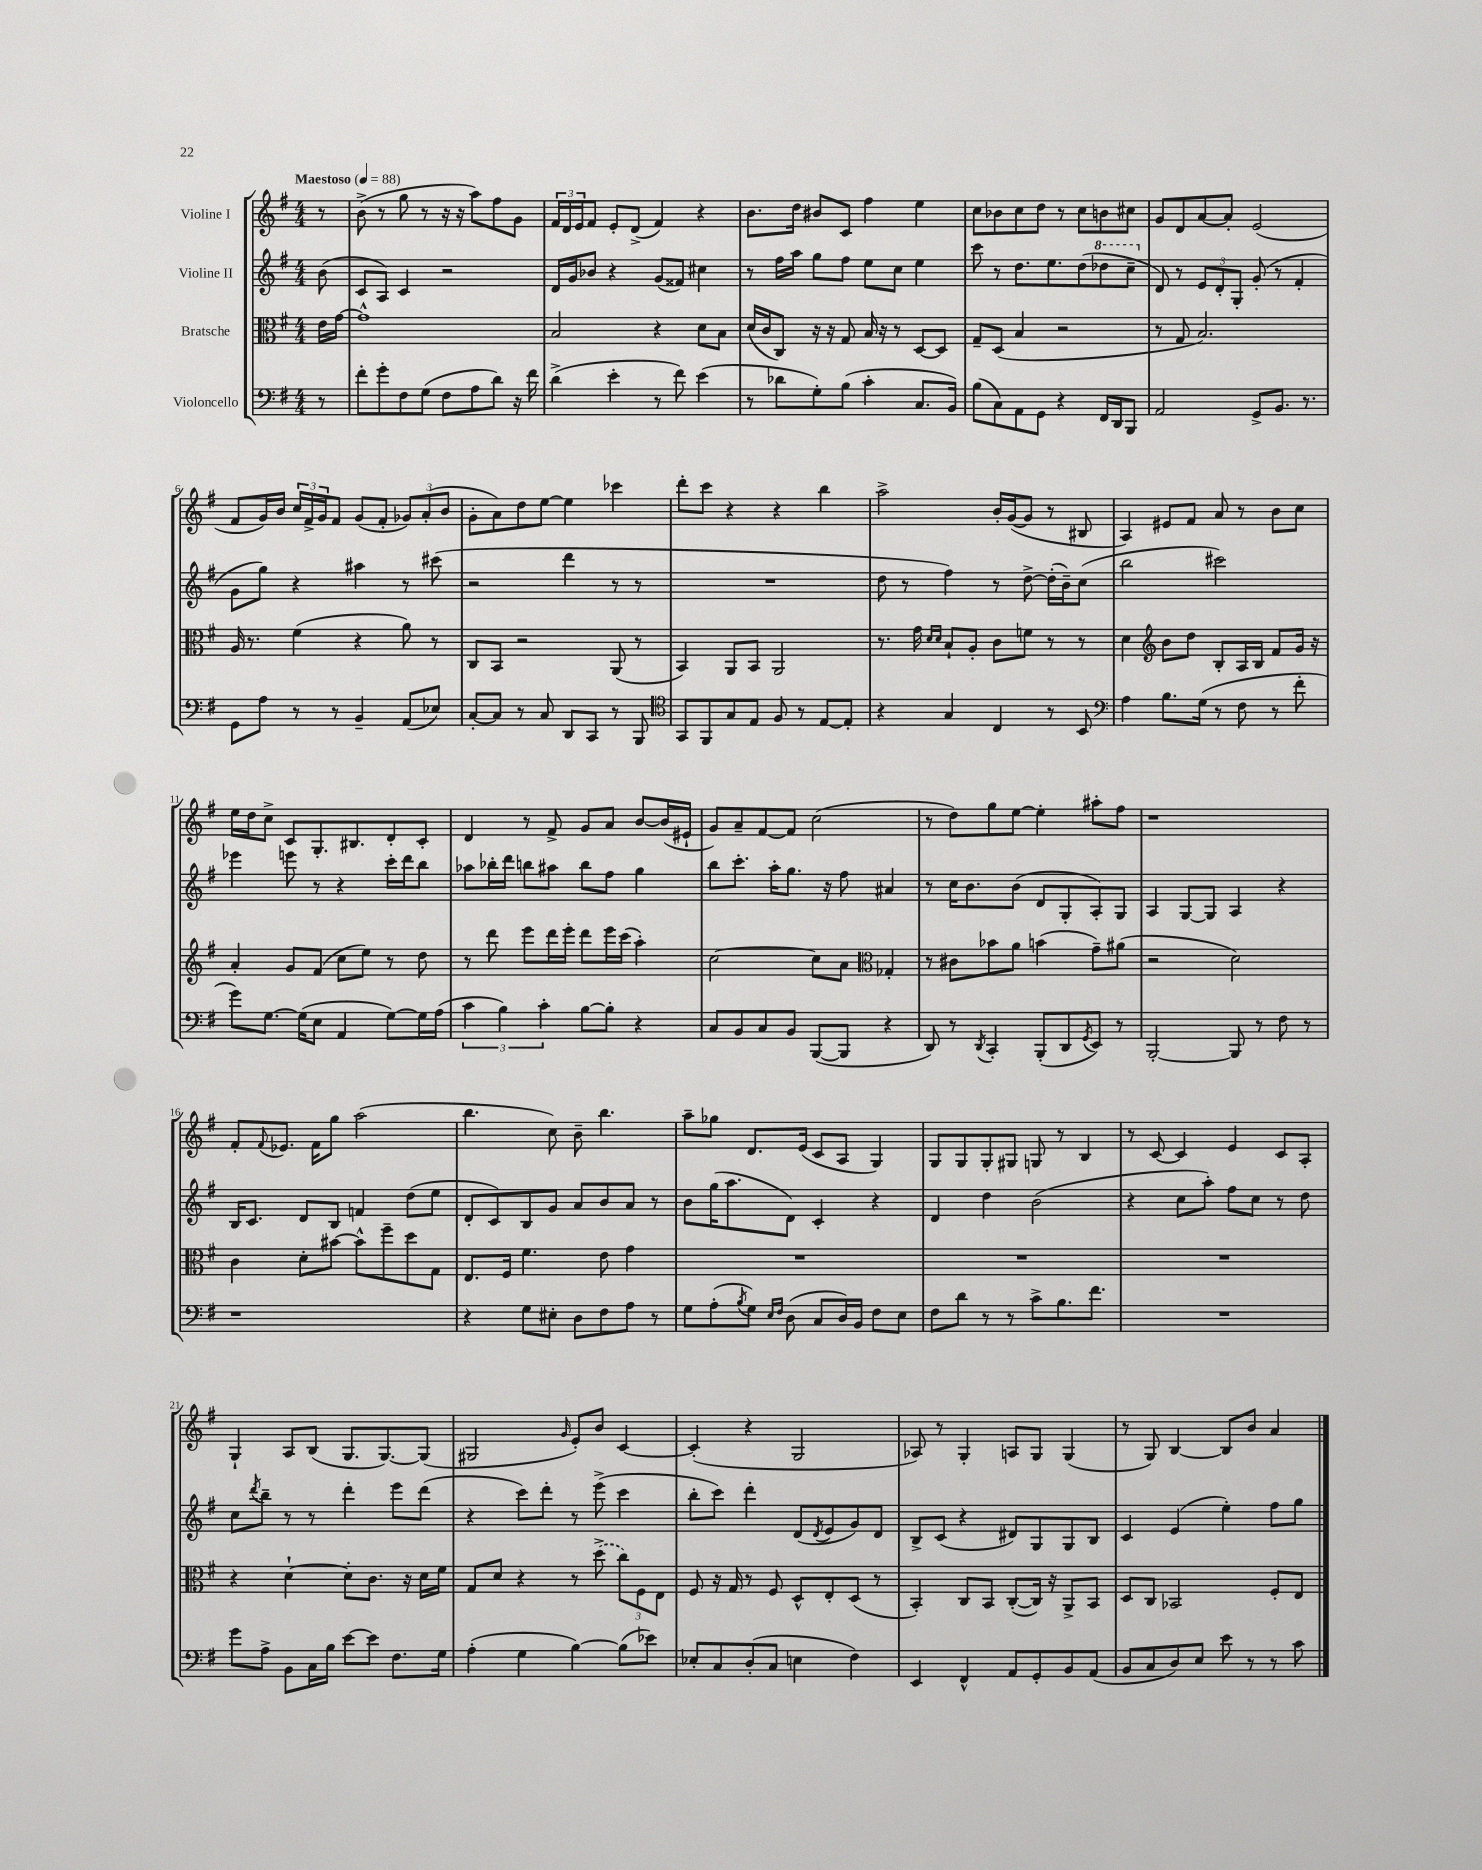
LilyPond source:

<<
\new StaffGroup <<
\new Staff = "s0" \with { instrumentName = "Violine I" } {
    \clef treble \key g \major \numericTimeSignature \time 4/4 \partial 8 \tempo "Maestoso" 4 = 88
    r8 |
    b'8->( r8 g''8 r8 r16 r16 a''8) fis''8 g'8 |
    \tuplet 3/2 { fis'16 d'16 e'16 } fis'8 e'8-. d'8->( fis'4) r4 |
    b'8. d''16 bis'8 c'8 fis''4 e''4 |
    c''8 bes'8 c''8 d''8 r8 c''8 b'8 cis''8 |
    g'8 d'8 a'8~ a'8-. e'2( |
    fis'8 g'16) b'16 \tuplet 3/2 { c''16 fis'16-> g'16 } fis'8 g'8( fis'8-. \tuplet 3/2 { ges'8) a'8-.( b'8 } |
    g'8-. a'8) d''8 e''8~ e''4 ces'''4 |
    d'''8-. c'''8 r4 r4 b''4 |
    a''2-> b'16-. g'16~( g'8 r8 bis8 |
    a4) eis'8 fis'8 a'8 r8 b'8 c''8 |
    e''16 d''16 c''8-> c'8 g8.-. bis8. d'8-. c'8-. |
    d'4 r8 fis'8-> g'8 a'8 b'8~ b'16( eis'16-! |
    g'8) a'8-- fis'8~ fis'8 c''2( |
    r8 d''8) g''8 e''8~ e''4-. ais''8-. fis''8 |
    r1 |
    fis'8-. \appoggiatura { fis'8 } ees'8. fis'16 g''8 a''2( |
    b''4. c''8) b'8-- b''4. |
    a''8-- ges''8 d'8. e'16( c'8 a8 g4) |
    g8 g8 g8-. gis8 g8 r8 b4 |
    r8 c'8~ c'4 e'4 c'8 a8-. |
    g4-! a8 b8( g8. g8.~) g8( |
    gis2 \grace { g'16 } e'8-.) b'8 c'4~ |
    c'4-.( r4 g2 |
    aes8) r8 g4-. a8 g8 g4( |
    r8 g8) b4~ b8 b'8 a'4 \bar "|." |
}
\new Staff = "s1" \with { instrumentName = "Violine II" } {
    \clef treble \key g \major \numericTimeSignature \time 4/4 \partial 8
    b'8( |
    c'8 a8) c'4 r2 |
    d'16 g'16 bes'8 r4 g'8( fisis'8) cis''4 |
    r8 fis''16 a''16 g''8 fis''8 e''8 c''8 e''4 |
    c'''8 r8 d''8. e''8. d''8( \ottava #1 des'''8 c'''8-- \ottava #0 |
    d'8) r8 \tuplet 3/2 { e'8 d'8-. g8-. } g'8-.( r8 fis'4-. |
    g'8 g''8) r4 ais''4 r8 cis'''8( |
    r2 d'''4 r8 r8 |
    R1 |
    d''8 r8 fis''4) r8 d''8~-> d''16-.( b'16--) c''8( |
    b''2 cis'''2) |
    ees'''4 e'''8 r8 r4 c'''16-. d'''16 b''8 |
    aes''8 bes''16-. d'''16 b''8 ais''8 b''8 fis''8 g''4 |
    b''8 c'''8.-. a''16-. g''8. r16 fis''8 ais'4 |
    r8 c''16 b'8. b'8( d'8 g8-. a8-.) g8 |
    a4 g8~ g8 a4 r4 |
    b16 c'8. d'8 b8 f'4 d''8( e''8 |
    d'8-. c'8) b8 g'8 a'8 b'8 a'8 r8 |
    b'8 g''16( a''8. d'8) c'4-. r4 |
    d'4 d''4 b'2( |
    r4 c''8 a''8-.) fis''8 c''8 r8 d''8 |
    c''8 \acciaccatura { d'''8 } b''8-- r8 r8 d'''4-. e'''8 d'''8( |
    r4 c'''8) d'''8-. r8 e'''8->( c'''4 |
    b''8-. c'''8) d'''4-. d'8( \acciaccatura { d'8 } e'8 g'8) d'8 |
    b8-> c'8( r4 dis'8) g8 g8 b8 |
    c'4 e'4( e''4-.) fis''8 g''8 \bar "|." |
}
\new Staff = "s2" \with { instrumentName = "Bratsche" } {
    \clef alto \key g \major \numericTimeSignature \time 4/4 \partial 8
    e'16 g'16~ |
    g'1-^ |
    b2 r4 d'8 b8 |
    d'16( c'16 c8) r16 r16 g8 b16 r16 r8 d8~ d8 |
    g8-- d8( b4 r2 |
    r8 g8 b2.) |
    a16 r8. fis'4( r4 a'8) r8 |
    c8 b,8 r2 a,8( r8 |
    b,4) a,8 b,8 a,2 |
    r8. g'16 \grace { d'16 d'16 } b8-! a8-. c'8 f'8 r8 r8 |
    d'4 \clef treble b'8 d''8 b8-. a16 b16 fis'8 g'16 r16 |
    a'4-. g'8 fis'8( c''8 e''8) r8 d''8 |
    r8 d'''8 e'''8 d'''16 e'''16-. d'''8 e'''16 c'''16( a''4-.) |
    c''2~ c''8 a'8 \clef alto ges4-. |
    r8 cis'8 bes'8 a'8 b'4( g'8--) ais'8( |
    r2 d'2) |
    c'4 d'8-. bis'8~ bis'8-^ fis''8-- d''8 g8 |
    e8. fis16 fis'4. e'8 g'4 |
    R1 |
    R1 |
    R1 |
    r4 d'4~-! d'8-. c'8. r16 d'16 fis'16 |
    g8 d'8 r4 r8 \once \slurDashed d''8->( \tuplet 3/2 { c''8) fis8 e8 } |
    fis8 r16 g16 r8 fis8 d8-^ e8-. d8( r8 |
    b,4-.) c8 b,8 c8~-.( c16) r16 a,8-> b,8 |
    d8 c8 bes,2 fis8-. e8 \bar "|." |
}
\new Staff = "s3" \with { instrumentName = "Violoncello" } {
    \clef bass \key g \major \numericTimeSignature \time 4/4 \partial 8
    r8 |
    fis'8-. g'8-. fis8 g8( fis8 a8 d'8) r16 fis'16 |
    d'4->( e'4-. r8 fis'8) e'4( |
    r8 des'8 g8-.) b8( c'4-. c8. b,16) |
    b8( c8) a,8 g,8 r4 fis,16 d,16 b,,8 |
    a,2 g,8-> b,8. r8. |
    g,8 a8 r8 r8 b,4-- a,8( ees8) |
    c8~-. c8 r8 c8 d,8 c,8 r8 b,,8 |
    \clef tenor g,8 fis,8 g8 e8 fis8 r8 e8~ e8-. |
    r4 g4 c4 r8 b,8 |
    \clef bass a4 b8. g16( r8 fis8 r8 fis'8-. |
    g'8) g8.~ g16( e8 a,4 g8~) g16 a16( |
    \tuplet 3/2 { c'4 b4) c'4-. } b8~ b8-. r4 |
    c8 b,8 c8 b,8 b,,8~( b,,8 r4 |
    d,8) r8 \acciaccatura { d,8 } c,4-. b,,8-.( d,8 \acciaccatura { g,8 } e,8) r8 |
    b,,2~-. b,,8 r8 fis8 r8 |
    r1 |
    r4 g8 eis8-. d8 fis8 a8 r8 |
    g8 a8-.( \acciaccatura { b8 } g8) \grace { e16 fis16 } d8( c8 d16) b,16 fis8 e8 |
    fis8 d'8 r8 r8 c'8-> b8. fis'8. |
    R1 |
    g'8 a8-> b,8 c16 b16 e'8~ e'8 fis8. g16 |
    a4-.( g4 b4~) b8( ees'8) |
    ees8-. c8 d8-.( c8 e4 fis4) |
    e,4 fis,4-^ a,8 g,8-. b,8 a,8( |
    b,8 c8 d8) e8 e'8 r8 r8 c'8 \bar "|." |
}
>>
>>
